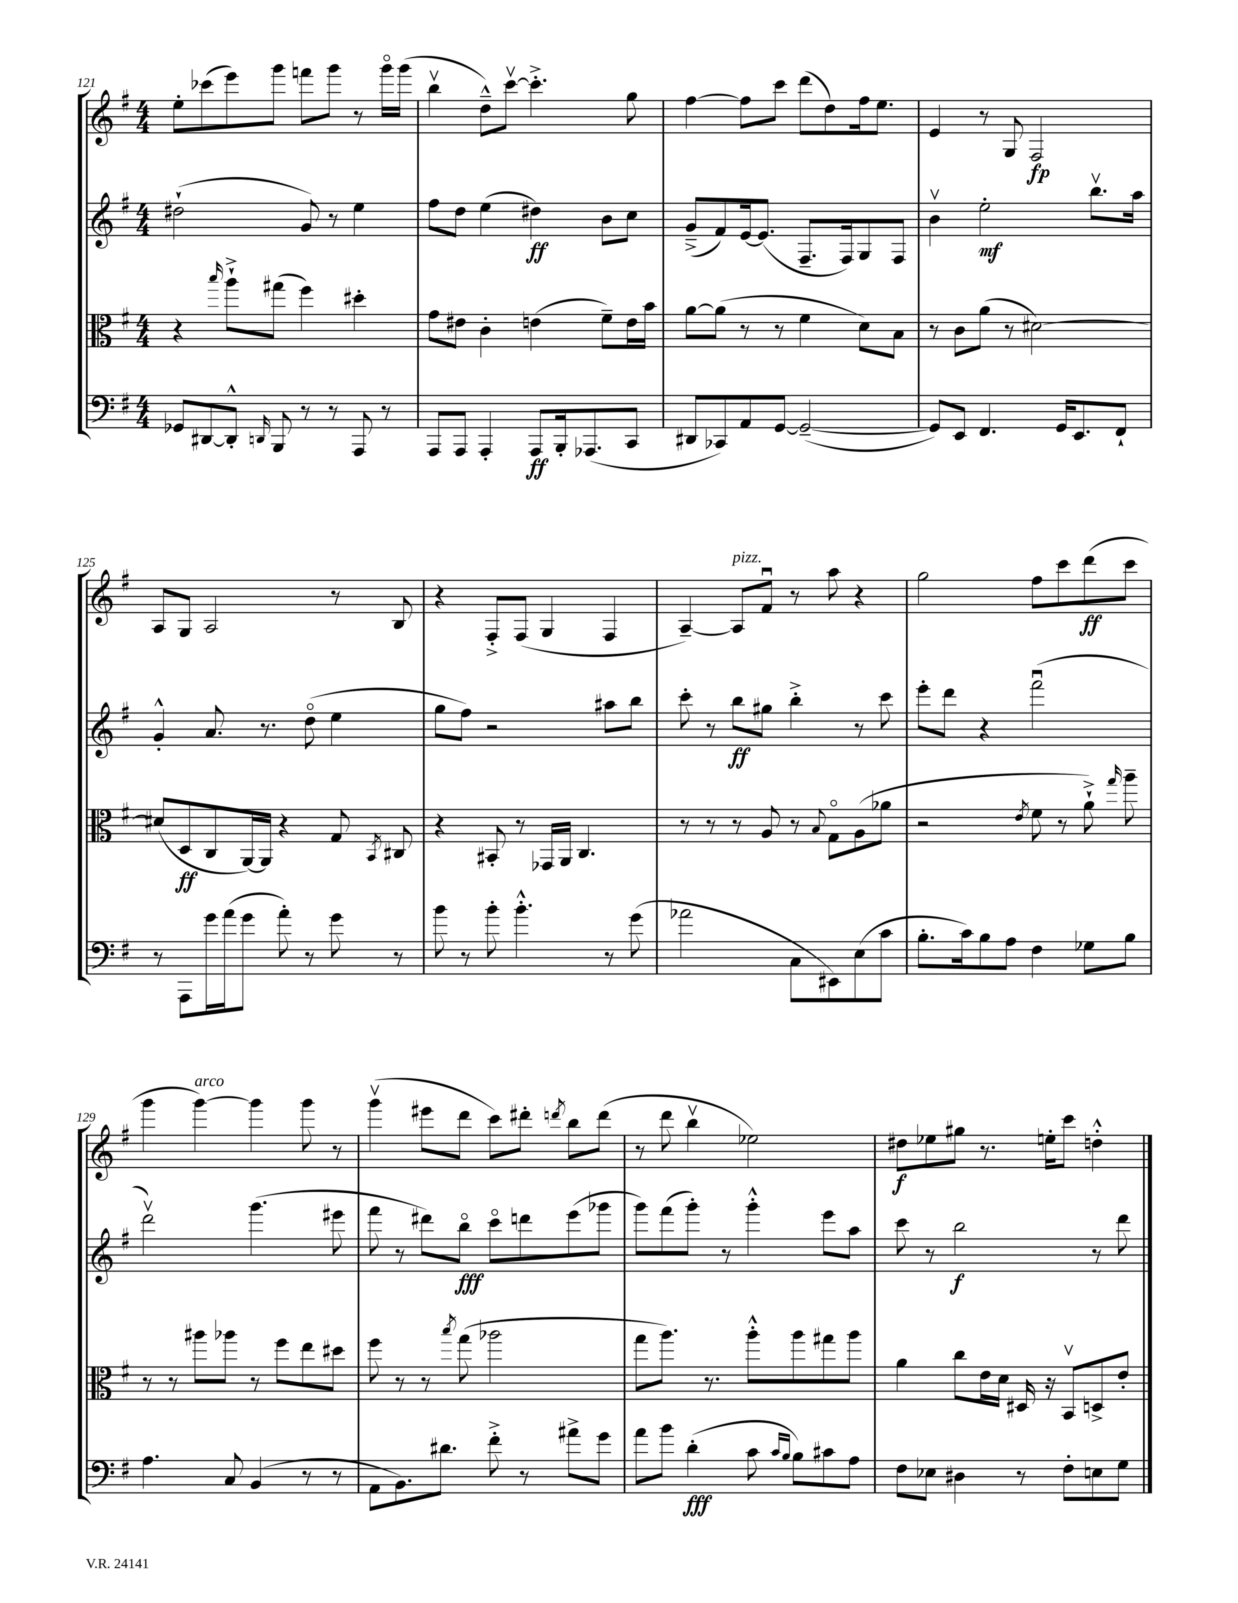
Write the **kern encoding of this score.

**kern	**kern	**kern	**kern
*staff4	*staff3	*staff2	*staff1
*clefF4	*clefC3	*clefG2	*clefG2
*k[f#]	*k[f#]	*k[f#]	*k[f#]
*M4/4	*M4/4	*M4/4	*M4/4
8GG-	4r	(2dd#`	8ee'
[8DD#	.	.	(8ccc-
.	16qqbb	.	.
8DD#'^^]	8aa`^	.	8eee)
16qqDD	.	.	.
8BBB	(8gg#	.	8ggg
8r	4ff#)	8g)	8fff
8r	.	8r	8ggg
8AAA	4dd#'	4ee	8r
8r	.	.	16gggo
.	.	.	(16ggg
=	=	=	=
8AAA	8g	8ff#	4bbv
8AAA	8e#	8dd	.
4AAA'	4c'	(4ee	8dd~^^)
.	.	.	[8cccv
8AAA	(4e	4dd#)	4.ccc'^]
16BBB'	.	.	.
(8.AAA-	.	.	.
.	8f#~)	8b	.
8CC	16e	8cc	8gg
.	16b	.	.
=	=	=	=
8DD#	[8a	(8g~^	[4ff#
8CC-)	(8a]	8f#)	.
8AA	8r	[16e	8ff#]
.	.	(8.e]	.
[8GG	8r	.	8ccc
(2GG~_	4f#	8.F#~	(8ddd
.	.	.	8dd)
.	.	16F#)	.
.	8d)	8G	16ff#
.	.	.	8.ee
.	8B	8F#	.
=	=	=	=
8GG])	8r	4bv	4e
8EE	8c	.	.
4.FF#	(8a	2ee'	8r
.	8r	.	8G
.	[2d#)	.	2F#
16GG	.	.	.
8.EE	.	.	.
.	.	8.bbv	.
8FF#`	.	.	.
.	.	16aa	.
=	=	=	=
8r	(8d#]	4g'^^	8A
8AAA	8D	.	8G
16g	8C	8.a	2A
(16a	.	.	.
8g	[16AA)	.	.
.	16AA]	8.r	.
8a')	4r	.	.
8r	.	(8ddo	.
8g	8G	4ee	8r
.	8qBB	.	.
8r	8C#	.	8B
=	=	=	=
8b	4r	8gg	4r
8r	.	8ff#)	.
8b'	8BB#'	2r	8F#'^
4.b'^^	8r	.	(8F#
.	16GG-	.	4G
.	16AA	.	.
.	4.C	.	.
8r	.	8aa#	4F#
(8g	.	8bb	.
=	=	=	=
2a-	8r	8ccc'	[4A~)
.	8r	8r	.
.	8r	8bb	8A]
.	8A	8gg#	8f#u
8C	8r	4bb'^	8r
.	8qqB	.	.
8EE#)	8Go	.	8aa
(8E	(8A	8r	4r
8c	8a-	8ccc	.
=	=	=	=
8.B'	2r	8eee'	2gg
.	.	8ddd	.
16c)	.	.	.
8B	.	4r	.
8A	.	.	.
.	8qe	.	.
4F#	8f#	(2fff#u	8ff#
.	8r	.	8ccc
8G-	8a`^)	.	(8ddd
.	16qqgg	.	.
8B	8aa~	.	8ccc
=	=	=	=
4.A	8r	2dddv)	4ggg
.	8r	.	.
.	8aa#	.	[4ggg)
8C	8aa-	.	.
(4BB	8r	(4.ggg	4ggg]
.	8ff#	.	.
8r	8ee	.	8ggg
8r	8dd#	8eee#	8r
=	=	=	=
8AA	8ff#	8fff#	(4gggv
8.BB)	8r	8r	.
.	8r	8ddd#)	8eee#
8.d#	.	.	.
.	8qbb	.	.
.	(8gg	8bbo	8ddd
8f#'^	2aa-	8ccco	8ccc)
8r	.	8ddd	8ddd#'
.	.	.	8qddd
8a#^	.	(8eee	8bb
8g	.	8ggg-	(8ddd
=	=	=	=
8a	8gg	8ggg)	8r
8b	8.aa)	(8fff#	8ddd
(4d'	.	8ggg')	4bbv
.	8.r	.	.
.	.	8r	.
8c	8aa'^^	4ggg'^^	2ee-)
16qqc	.	.	.
16qqB	.	.	.
8B)	8aa	.	.
8c#	8gg#	8eee	.
8A	8aa	8aa	.
=	=	=	=
8F#	4a	8ccc	8dd#
8E-	.	8r	8ee-
4D#	8cc	2bb	8gg#
.	16e	.	8.r
.	16d	.	.
8r	16D#	.	.
.	16r	.	16ee'
8F#'	8BBv	.	8ccc
8E	8D^	8r	4dd'^^
8G	8e'	8ddd	.
==	==	==	==
*-	*-	*-	*-
